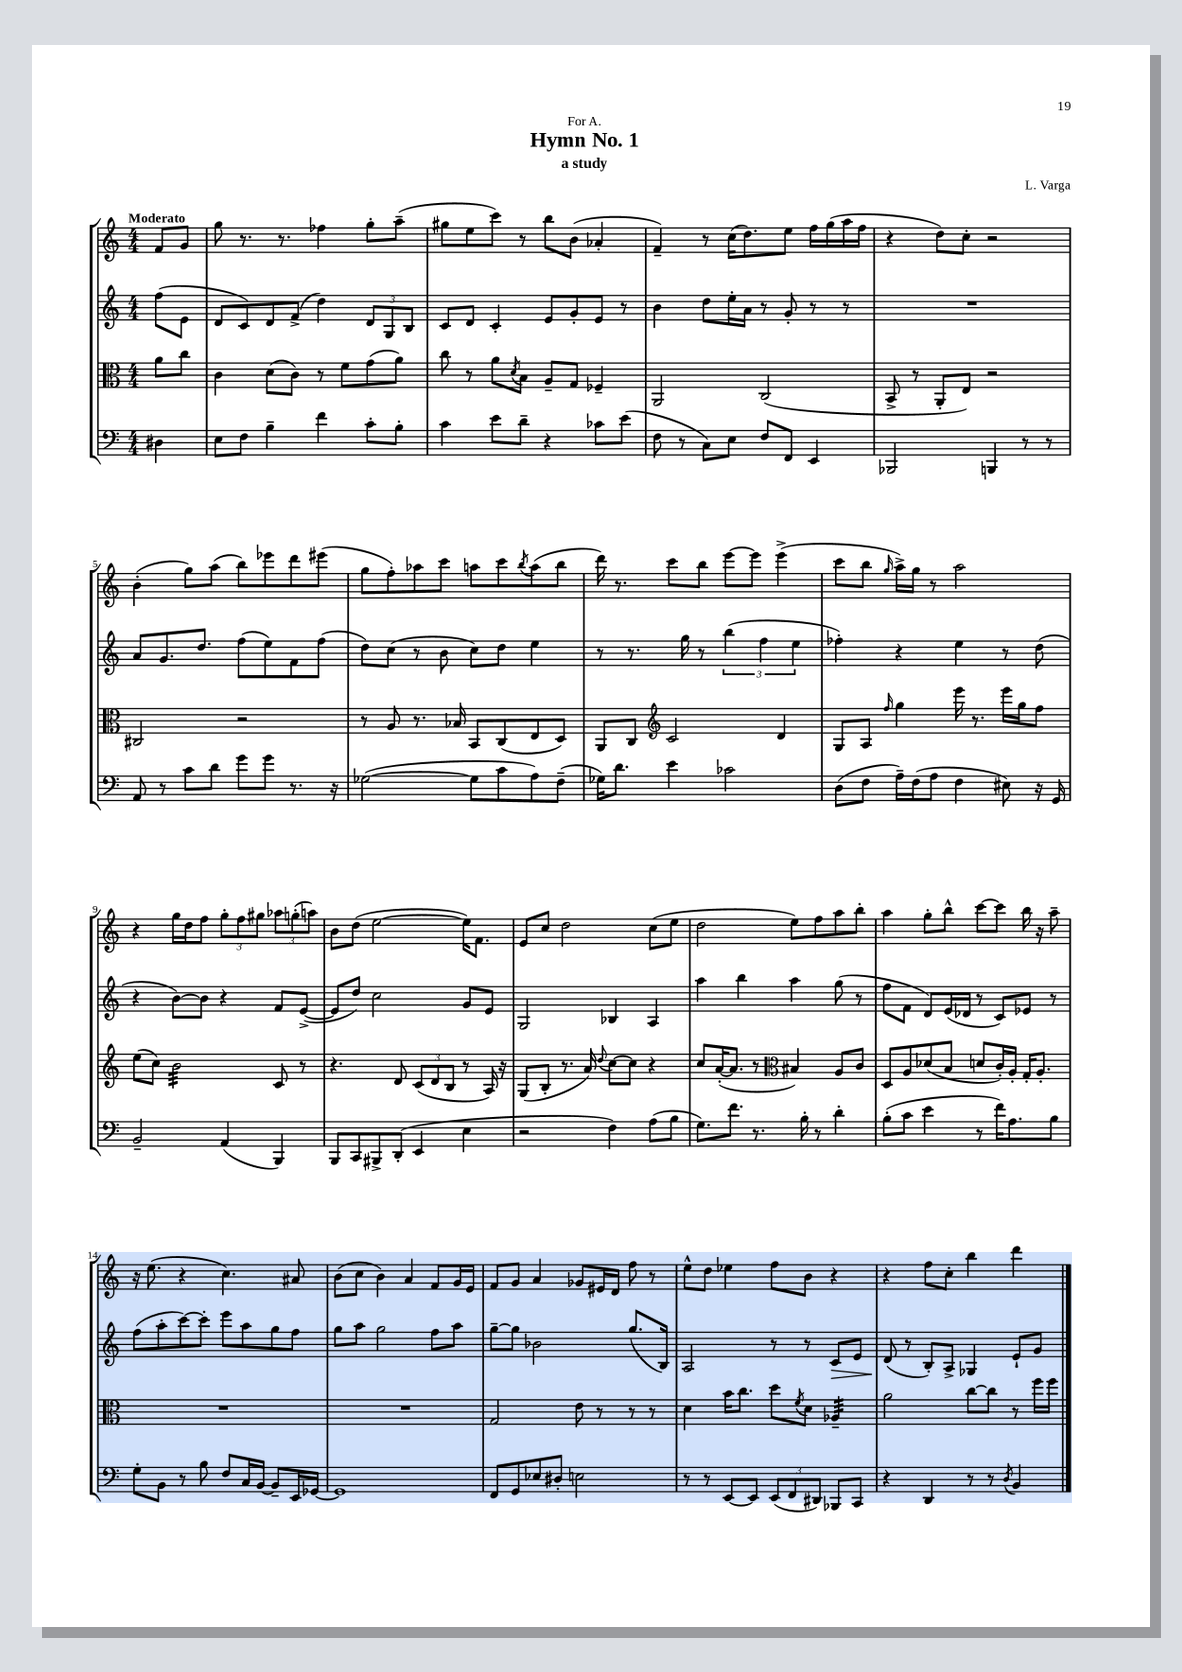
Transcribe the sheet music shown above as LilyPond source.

\header { title = "Hymn No. 1" composer = "L. Varga" subtitle = "a study" dedication = "For A." }
<<
\new StaffGroup <<
\new Staff = "s0" {
    \clef treble \key c \major \numericTimeSignature \time 4/4 \partial 4 \tempo "Moderato"
    f'8 g'8 |
    g''8 r8. r8. fes''4 g''8-. a''8--( |
    gis''8 e''8 c'''8) r8 b''8 b'8( aes'4-. |
    f'4--) r8 c''16( d''8.) e''8 f''16 g''16( a''16 f''16 |
    r4 d''8) c''8-. r2 |
    b'4-.( g''8) a''8( b''8) ees'''8 d'''8 eis'''8( |
    g''8 f''8-.) aes''8 c'''8 a''8 c'''8 \acciaccatura { b''8 } a''8( b''8 |
    d'''16) r8. c'''8 b''8 e'''8~ e'''8 e'''4->( |
    c'''8 b''8 \grace { g''16 } a''16->) g''16 r8 a''2 |
    r4 g''16 d''16 f''8 \tuplet 3/2 { g''8-. f''8 gis''8 } \tuplet 3/2 { aes''8 g''8-.( a''8) } |
    b'8 d''8( e''2~ e''16) f'8. |
    e'8 c''8 d''2 c''8( e''8 |
    d''2 e''8) f''8 a''8 b''8-. |
    a''4 g''8-. b''8-^ c'''8~ c'''8 b''16 r16 a''8-- |
    r16 e''8.( r4 c''4.) ais'8 |
    b'8( c''8 b'4) a'4 f'8 g'16 e'16 |
    f'8 g'8 a'4 ges'8 eis'16 d'16 f''8 r8 |
    e''8-^ d''8 ees''4 f''8 b'8 r4 |
    r4 f''8 c''8-. b''4 d'''4 \bar "|." |
}
\new Staff = "s1" {
    \clef treble \key c \major \numericTimeSignature \time 4/4 \partial 4
    f''8( e'8 |
    d'8 c'8) d'8 f'8->( d''4) \tuplet 3/2 { d'8 g8 b8 } |
    c'8 d'8 c'4-. e'8 g'8-. e'8 r8 |
    b'4 d''8 e''16-. a'16 r8 g'8-. r8 r8 |
    R1 |
    a'8 g'8. d''8. f''8( e''8) f'8 f''8( |
    d''8) c''8( r8 b'8 c''8) d''8 e''4 |
    r8 r8. g''16 r8 \tuplet 3/2 { b''4( f''4 e''4 } |
    fes''4-.) r4 e''4 r8 d''8( |
    r4 b'8~) b'8 r4 f'8 e'8~->( |
    e'8 d''8) c''2 g'8 e'8 |
    g2 bes4 a4 |
    a''4 b''4 a''4 g''8( r8 |
    f''8 f'8 d'8) e'16( des'16 r8 c'8) ees'8 r8 |
    f''8( a''8-. c'''8~) c'''8-. e'''8 a''8 g''8 f''8 |
    g''8 a''8 g''2 f''8 a''8 |
    g''8~-- g''8 bes'2 g''8.( b16) |
    a2 r8 r8 c'8\> e'8 |
    d'8\!( r8 b8-.) a8-> ges4 e'8-! g'8 \bar "|." |
}
\new Staff = "s2" {
    \clef alto \key c \major \numericTimeSignature \time 4/4 \partial 4
    a'8 c''8 |
    c'4 d'8( c'8) r8 f'8 g'8( a'8) |
    c''8 r8 a'8 \acciaccatura { d'8 } b8 a8-- g8 fes4-- |
    a,2 c2( |
    b,8-> r8 a,8-. e8) r2 |
    cis2 r2 |
    r8 a8 r8. bes16 b,8 c8( e8 d8) |
    a,8 c8 \clef treble c'2 d'4 |
    g8 a8 \grace { f''16 } g''4 e'''16 r8. e'''16 g''16 f''8 |
    e''8( c''8) b'2:32 c'8 r8 |
    r4. d'8 \tuplet 3/2 { c'8( d'8 b8 } r8 a16) r16 |
    g8( b8-. r8. a'16) \appoggiatura { d''8 } c''8~ c''8 r4 |
    c''8 a'16~-.( a'8. r8 \clef alto bis4) a8 c'8 |
    d8 a8 des'8( b8 d'8 c'16-.) a16-. g16-. a8.-. |
    R1 |
    R1 |
    g2 e'8 r8 r8 r8 |
    d'4 b'16 c''8. d''8 \acciaccatura { f'8 } d'8 aes4:32-- |
    a'2 c''8~ c''8 r8 f''16 f''16 \bar "|." |
}
\new Staff = "s3" {
    \clef bass \key c \major \numericTimeSignature \time 4/4 \partial 4
    dis4 |
    e8 f8 b4-- f'4 c'8-. b8-. |
    c'4 e'8 d'8-- r4 ces'8 e'8( |
    f8 r8 c8) e8 f8 f,8 e,4 |
    bes,,2 b,,4 r8 r8 |
    a,8 r8 c'8 d'8 g'8 g'8 r8. r16 |
    ges2~( ges8 c'8 a8) f8--( |
    ges16) d'8. e'4 ces'2 |
    d8( f8 a16--) f16( a8 f4 eis8) r16 g,16 |
    b,2-- a,4( b,,4) |
    b,,8 c,8 bis,,8-> d,8-.( e,4 e4 |
    r2 f4) a8( b8 |
    g8.) f'8. r8. b16-. r8 d'4-. |
    b8-.( c'8 e'4 r8 f'16) a8. b8 |
    g8-. b,8 r8 b8 f8 c16 b,16~ b,8-- e,16 ges,16~ |
    ges,1 |
    f,8 g,8 ees8 dis8-. e2 |
    r8 r8 e,8~ e,8 \tuplet 3/2 { e,8( f,8 dis,8) } bes,,8 c,8 |
    r4 d,4 r8 r8 \acciaccatura { d8 } b,4 \bar "|." |
}
>>
>>
